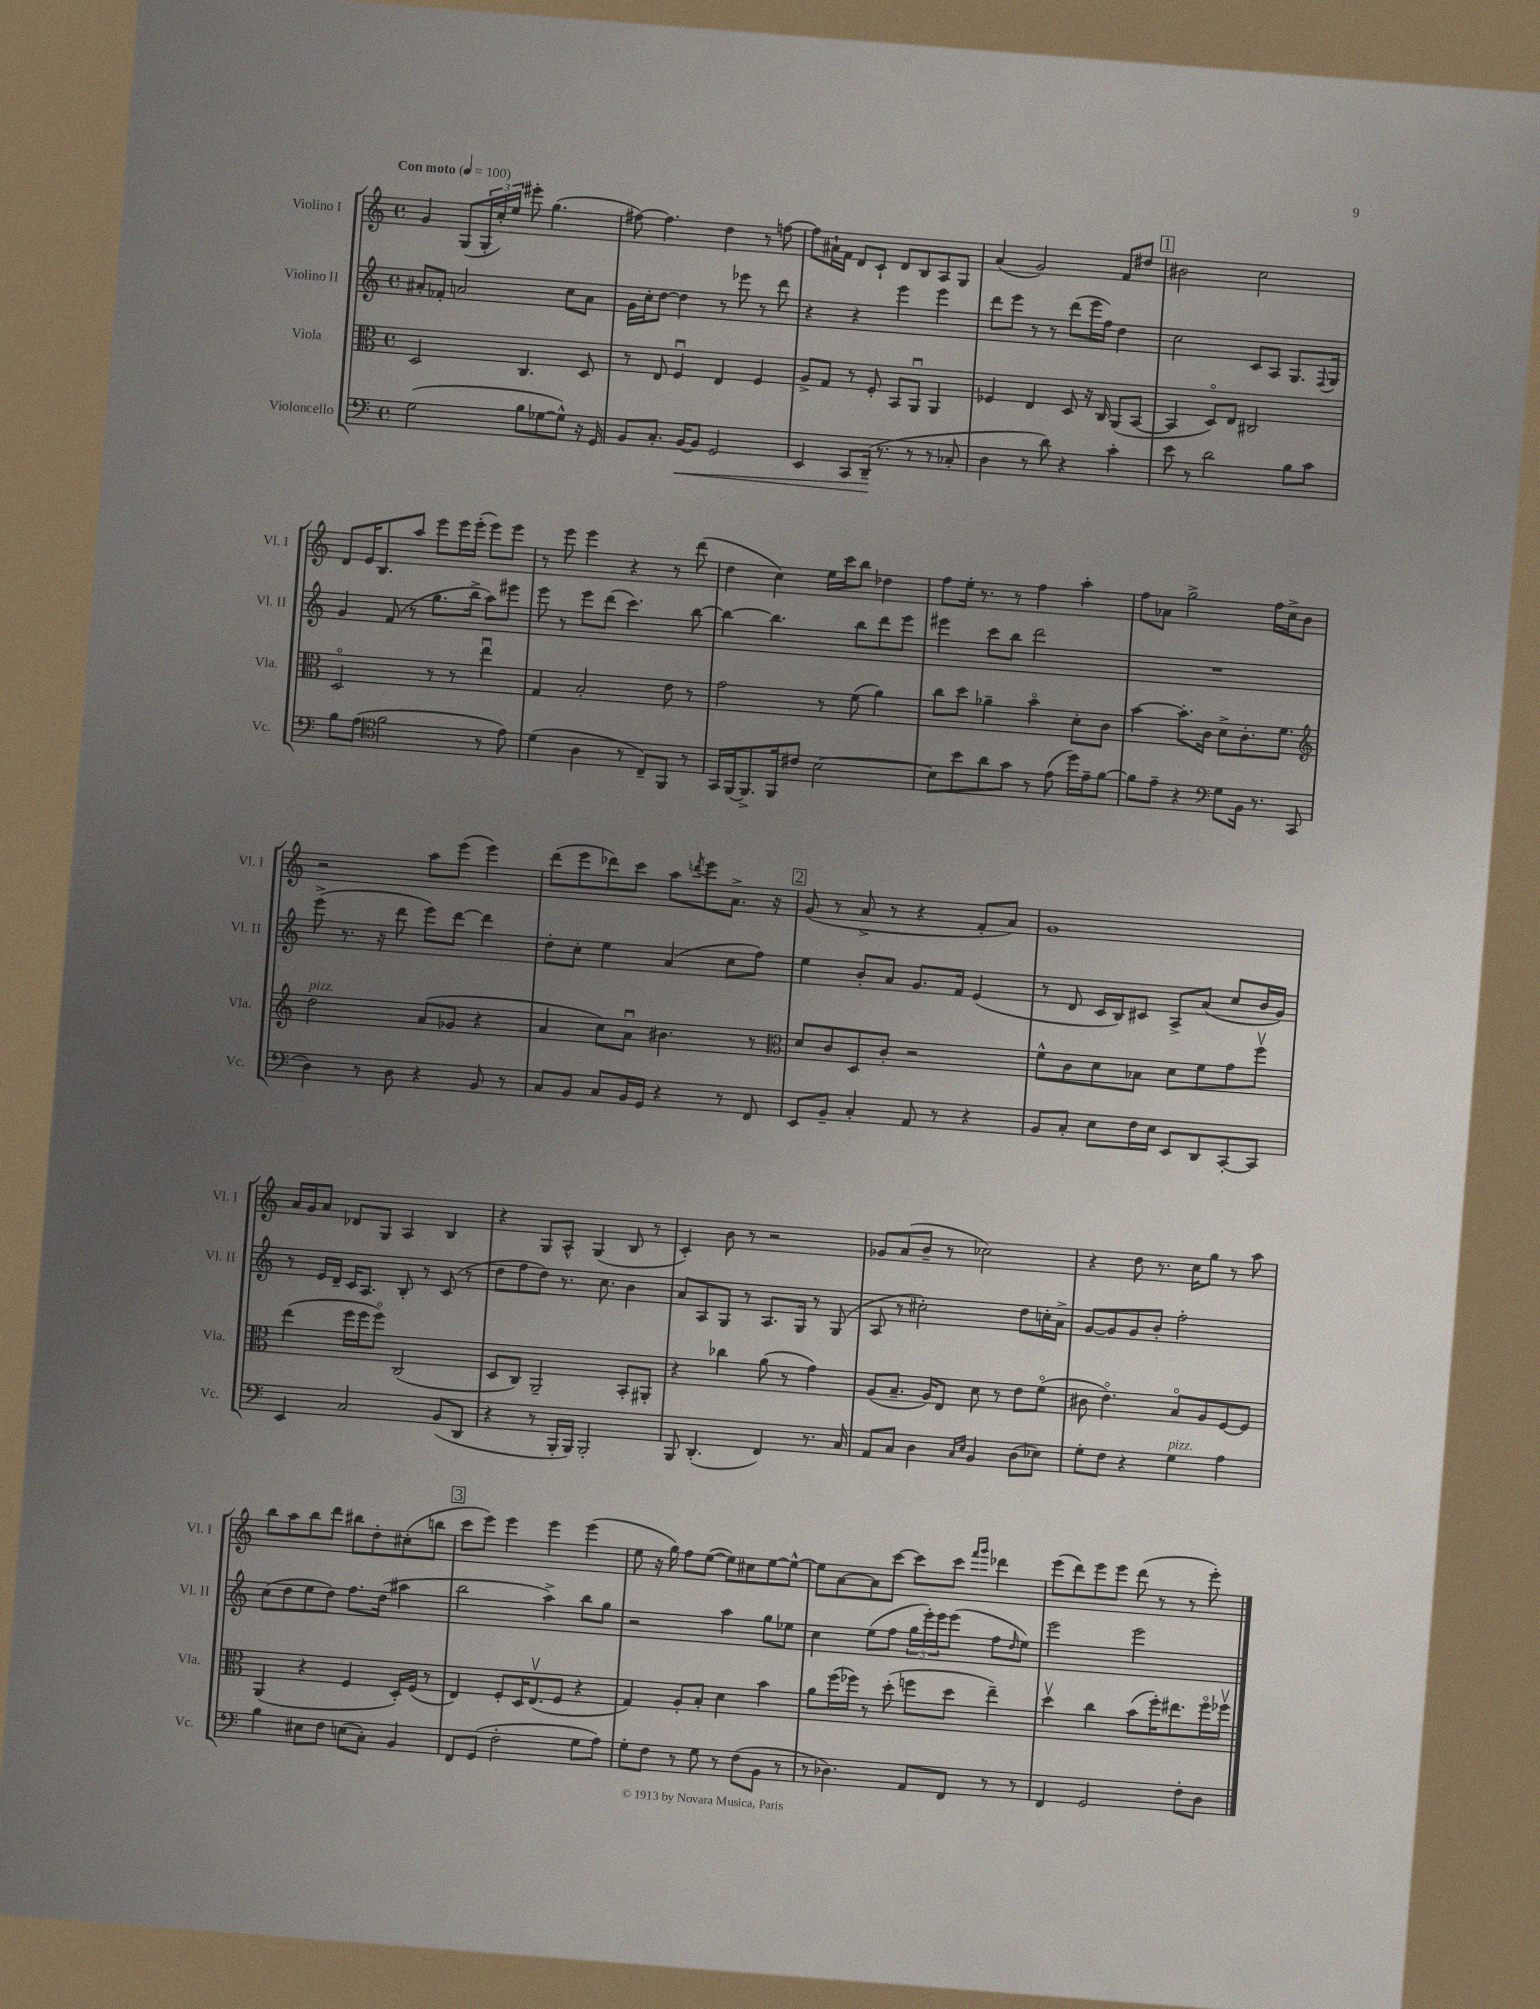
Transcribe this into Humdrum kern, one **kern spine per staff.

**kern	**dynam	**kern	**kern	**kern
*part4	*part4	*part3	*part2	*part1
*staff4	*staff4	*staff3	*staff2	*staff1
*I"Violoncello	*	*I"Viola	*I"Violino II	*I"Violino I
*I'Vc.	*	*I'Vla.	*I'Vl. II	*I'Vl. I
*clefF4	*	*clefC3	*clefG2	*clefG2
*k[]	*	*k[]	*k[]	*k[]
*M4/4	*	*M4/4	*M4/4	*M4/4
*met(c)	*	*met(c)	*met(c)	*met(c)
*MM100	*	*MM100	*MM100	*MM100
=1	=1	=1	=1	=1
!	!	!	!	!LO:TX:a:B:t=Con moto
(2G\	.	2D/	8a#X'/L	4g/
.	.	.	8f-X'/J	.
.	.	.	2an/	(8G/L
.	.	.	.	24G'/L
.	.	.	.	24cc'/)
.	.	.	.	24ee/JJ
8B\L	.	4.C/	.	8eee#X'\
[8G-X\	.	.	.	(4.gg\
8G-^^\J])	.	.	8cc\L	.
16r	.	8D/	8a\J	.
16GG/	.	.	.	.
=2	=2	=2	=2	=2
8BB/L	.	8r	16g\LL	[8ff#X\)
.	.	.	16cc'\J	.
8.C'/J	.	8E/	[8dd\J	4.ff#\]
.	.	4Fu/	4dd\]	.
!	!LO:HP:b	!	!	!
[16BB/KL	<	.	.	.
8BB/J]	.	.	.	.
2GG/	.	4E/	8r	4dd\
.	.	.	8eee-X\	.
.	.	4F/	8r	8r
.	.	.	8ddd\	[8ffn\
=3	=3	=3	=3	=3
4EE/	.	8A^/L	4r	8ff\L]
.	.	8G/J	.	16a#X`\L
.	.	.	.	16f\JJ
8CC/L	.	8r	4r	8d/L
(16DD~/Jk	.	8F'/	.	8c`/J
8.r	[	.	.	.
.	.	8BB/L	4eee\	8d/L
8r	.	8AAu/J	.	8B/
8r	.	4AA/	4eee\	8A/
8C-X'/	.	.	.	8G/J
=4	=4	=4	=4	=4
4D\	.	4F-X/	8ddd\L	(4a/
.	.	.	8eee\J	.
8r	.	4E/	8r	2g/)
8d\)	.	.	8r	.
4r	.	8D/	(8ddd\L	.
.	.	16r	16eee\L	.
.	.	16C/	16ff\JJ)	.
4c'\	.	(8AA/L	4dd\	8f/L
.	.	[8BB/J	.	8dd#X/J
!!LO:REH:place=s1:t=1
=5	=5	=5	=5	=5
8e\	.	4BB/]	2cc\	2b#X\
8r	.	.	.	.
2d\	.	8D/L)	.	.
.	.	8E/J	.	.
.	.	2C#X/	8c/L	2cc\
.	.	.	8A/J	.
8B\L	.	.	8.G/L	.
8c\J	.	.	.	.
.	.	.	8qqF/	.
.	.	.	16G/Jk	.
!!LO:LB:g=z
=6	=6	=6	=6	=6
8B\L	.	2D/	4g/	8d/L
(8A\J	.	.	.	16e/K
.	.	.	.	8.B/
*clefC4	*	*	*	*
2f\	.	.	(8f/	.
.	.	.	8r	8aa/J
.	.	8r	8.gg\L	8eee\L
.	.	8r	.	16eee\L
.	.	.	16bb^\Jk	(16eee'\JJ
8r	.	4eeu\	8aa\L)	8eee\L)
8e\)	.	.	8eee#X\J	8eee\J
=7	=7	=7	=7	=7
(4d\	.	4G/	8eee\	8r
.	.	.	8r	8eee\
4A\	.	2B'/	8eee\L	4eee\
.	.	.	(8ddd\J	.
8r	.	.	4.ccc\)	4r
8C~/L)	.	.	.	.
8FF/J	.	8e\	.	8r
8r	.	8r	[8bb\	(8ddd\
=8	=8	=8	=8	=8
16GG/LL	.	2g\	4bb\_	4dd\
[16FF/J	.	.	.	.
8.FF^/]	.	.	.	.
.	.	.	4.bb\]	4cc\)
16FF/k	.	.	.	.
8c#X/J	.	.	.	.
[2B\	.	8r	.	16ee\LL
.	.	.	.	16ccc\J
.	.	(8f\	8bb\L	8bb\J
.	.	4a\)	8ddd\	4dd-X\
.	.	.	8eee\J	.
=9	=9	=9	=9	=9
8B\L]	.	8cc\L	4eee#X\	8ff\L
8b\	.	8dd\J	.	16ee'\Jk
.	.	.	.	8.r
8a\	.	4a-X~\	8ccc\L	.
8g\J	.	.	8bb\J	8r
8r	.	4b\	2ddd\	4ff\
(8e\	.	.	.	.
16dd\LL)	.	8d'\L	.	4aa'\
16e~\J	.	.	.	.
[8f\J	.	8c\J	.	.
=10	=10	=10	=10	=10
8f\L]	.	[4b\	1r	8ff\L
8e~\J	.	.	.	8a-X\J
4r	.	8.b'\L]	.	2gg^\
.	.	16c\Jk	.	.
*clefF4	*	*	*	*
8G\L	.	8d^\L	.	.
16BB\Jk	.	8.c'\	.	.
8.r	.	.	.	.
.	.	.	.	16ff\LL
.	.	8.f\J	.	16cc^\J
(8CC/	.	.	.	8b\J
!!LO:LB:g=z
=11	=11	=11	=11	=11
*	*	*clefG2	*	*
!	!	!LO:TX:a:i:t=pizz.	!	!
4D\)	.	2dd\	(8eee^\	2r
.	.	.	8.r	.
8r	.	.	.	.
.	.	.	16r	.
8D\	.	.	8ddd\	.
4r	.	(8a/L	8eee\L)	8aa\L
.	.	8g-X/J	[8ddd\J	(8eee\J
8BB/	.	4r	4ddd\]	4eee\)
8r	.	.	.	.
=12	=12	=12	=12	=12
8C/L	.	4a/	8dd'\L	(8ddd\L
8BB/J	.	.	8cc'\J	8eee\
8C/L	.	8cc\L)	4ee\	8ddd-X\)
16BB/L	.	8au\J	.	8ccc\J
16GG/JJ	.	.	.	.
4r	.	4.b#X\	(4a/	8aa\L
.	.	.	.	8qdddn/
.	.	.	.	8eee\
8r	.	.	8cc\L	8.a^\J
8FF/	.	8r	8ff\J)	.
.	.	.	.	16r
!!LO:REH:place=s1:t=2
=13	=13	=13	=13	=13
*	*	*clefC3	*	*
8EE/L	.	8d/L	4ee\	(8g/
8BB~/J	.	8c/	.	8r
4C'/	.	8D/	8b'/L	8a^/
.	.	8c'/J	8a/J	8r
8AA/	.	2r	8.g/L	4r
8r	.	.	.	.
.	.	.	16f/Jk	.
4r	.	.	(4e/	8f'/L
.	.	.	.	8a/J)
=14	=14	=14	=14	=14
8BB/L	.	8f^^\L	8r	1g
8C'/J	.	8c\	8d/	.
8E\L	.	8d\	16c/LL	.
.	.	.	16B/J)	.
16F\L	.	8B-X\J	8c#X/J	.
16E\JJ	.	.	.	.
8EE/L	.	8d\L	8A^/L	.
8DD/	.	8f\	(8a/J	.
[8CC'/	.	8g\	8cc/L	.
8CC/J]	.	8ffv\J	16b/L	.
.	.	.	16g/JJ)	.
!!LO:LB:g=z
=15	=15	=15	=15	=15
4EE/	.	(4ee\	8r	16a/LL
.	.	.	.	16g/J
.	.	.	16e/LL	8a/J
.	.	.	16d~/JJ	.
2C/	.	16ff\LL	16c/KL	8d-X/L
.	.	16ff\J	8.A/J	.
.	.	8ff\J)	.	8G/J
.	.	(2C/	8B'/	4A/
.	.	.	8r	.
(8BB/L	.	.	(8c/	4B/
8DD/J	.	.	8r	.
=16	=16	=16	=16	=16
4r	.	8D/L	8dd\L	4r
.	.	8C/J)	8ff\	.
8r	.	2AA~/	8dd\J)	8G/L
16BBB'/LL	.	.	8.r	8A^^/J
16BBB/JJ)	.	.	.	.
2BBB'/	.	.	.	(4G/
.	.	.	8.cc\	.
.	.	8BB'/L	4b\	8B/
.	.	8AA#X'/J	.	8r
=17	=17	=17	=17	=17
8BBB/	.	4r	8a/L	4c'/)
(4.DD'/	.	.	8A/	.
.	.	4cc-X\	8G/J	8b\
.	.	.	8r	8r
4FF/)	.	(8a\	8.A/L	2r
.	.	8r	.	.
.	.	.	16G/Jk	.
8.r	.	4g\)	8r	.
.	.	.	(8G/	.
16C/	.	.	.	.
=18	=18	=18	=18	=18
8AA/L	.	(8A/L	8A/	8g-X/L
8C/J	.	8.B~/J	8r	(8a/
4D\	.	.	2cc#X'\)	8b~/J
.	.	16A/KL)	.	.
.	.	8E/J	.	8r
16qqC/LL	.	.	.	.
16qqE/JJ	.	.	.	.
4BB/	.	8d\	.	2cc-X\)
.	.	8r	.	.
(8D\L	.	8e\L	8dd\L	.
8E-X\J)	.	(8f\J	16ccn'\L	.
.	.	.	16a^\JJ	.
=19	=19	=19	=19	=19
8G'\L	.	8c#X\	[8g/L	4r
8F\J	.	4.e\)	8g/]	.
4r	.	.	8g/	8dd\
.	.	.	8b'/J	8.r
!LO:TX:a:i:t=pizz.	!	!	!	!
4G\	.	8B/L	2ff'\	.
.	.	.	.	16cc\KL
.	.	8A/	.	8gg\J
4A\	.	[8F/	.	8r
.	.	8F/J]	.	8aa\
!!LO:LB:g=z
=20	=20	=20	=20	=20
4B\	.	(4AA/	(8cc\L	8bb\L
.	.	.	8dd\	8aa\
8E#X\L	.	4r	8ee\	8bb\
8F\J	.	.	8dd\J)	8ddd\J
(8En\L	.	4F/	8.ff\L	8bb#X\L
8C'\J)	.	.	.	8dd'\
.	.	.	(16dd\Jk	.
4BB/	.	16D'/LL)	4aa#X\	(8cc#X'\
.	.	(16F/JJ	.	.
.	.	8r	.	8bbn\J
!!LO:REH:place=s1:t=3
=21	=21	=21	=21	=21
8FF/L	.	4E/)	2bb\	8ccc\L
(8GG/J	.	.	.	8eee\J)
2F'\	.	8F'/L	.	4eee\
.	.	16D/K	.	.
.	.	(8.Ev/	.	.
.	.	.	4aa^\)	4eee\
.	.	8F/J	.	.
8G\L	.	4r	8bb\L	(4eee\
8A\J)	.	.	8gg\J	.
=22	=22	=22	=22	=22
8G'\L	.	4G/)	2r	8ee\
8F\J	.	.	.	16r
.	.	.	.	16gg\)
8r	.	8A'/L	.	8ff\L
8G\	.	8B'/J	.	([8ee\J
8r	.	4d\	4aa\	8ee\L])
(8F\L	.	.	.	8cc#X\
8BB\J	.	4b\	8gg\L	[8ee\
8r	.	.	8ee-X\J	8ee^^\J_
=23	=23	=23	=23	=23
8r	.	8a\L	4cc\	8ee\L]
4.D-X\)	.	(16ff\L	.	[8a\
.	.	16ff-X\JJ)	.	.
.	.	8r	(8ee\L	8a\]
.	.	(8dd'\	8ff\J	[8ccc\J
8AA/L	.	8ffn\L	24gg\LL	8ccc\L]
.	.	.	24eee'\)	.
.	.	.	24eee\J	.
8FF/J	.	8dd\J	(8eee\J	8ccc\J
.	.	.	.	16qqfff/LL
.	.	.	.	16qqggg/JJ
8r	.	4ee~\)	8ff\L	4ddd-X\
.	.	.	16qqdd/	.
8r	.	.	8ee\J)	.
=24	=24	=24	=24	=24
4FF/	.	4ddv\	2eee\	(8eee\L
.	.	.	.	8ddd\)
2GG/	.	4cc\	.	8eee\
.	.	.	.	8eee\J
.	.	(8b\L	2eee\	(8ddd\
.	.	16ff'\K)	.	8r
.	.	8.ee#X\	.	.
8F'\L	.	.	.	8r
8D\J	.	16ff\L	.	8eee'\)
.	.	16ff-Xv\JJ	.	.
==	==	==	==	==
*-	*-	*-	*-	*-
